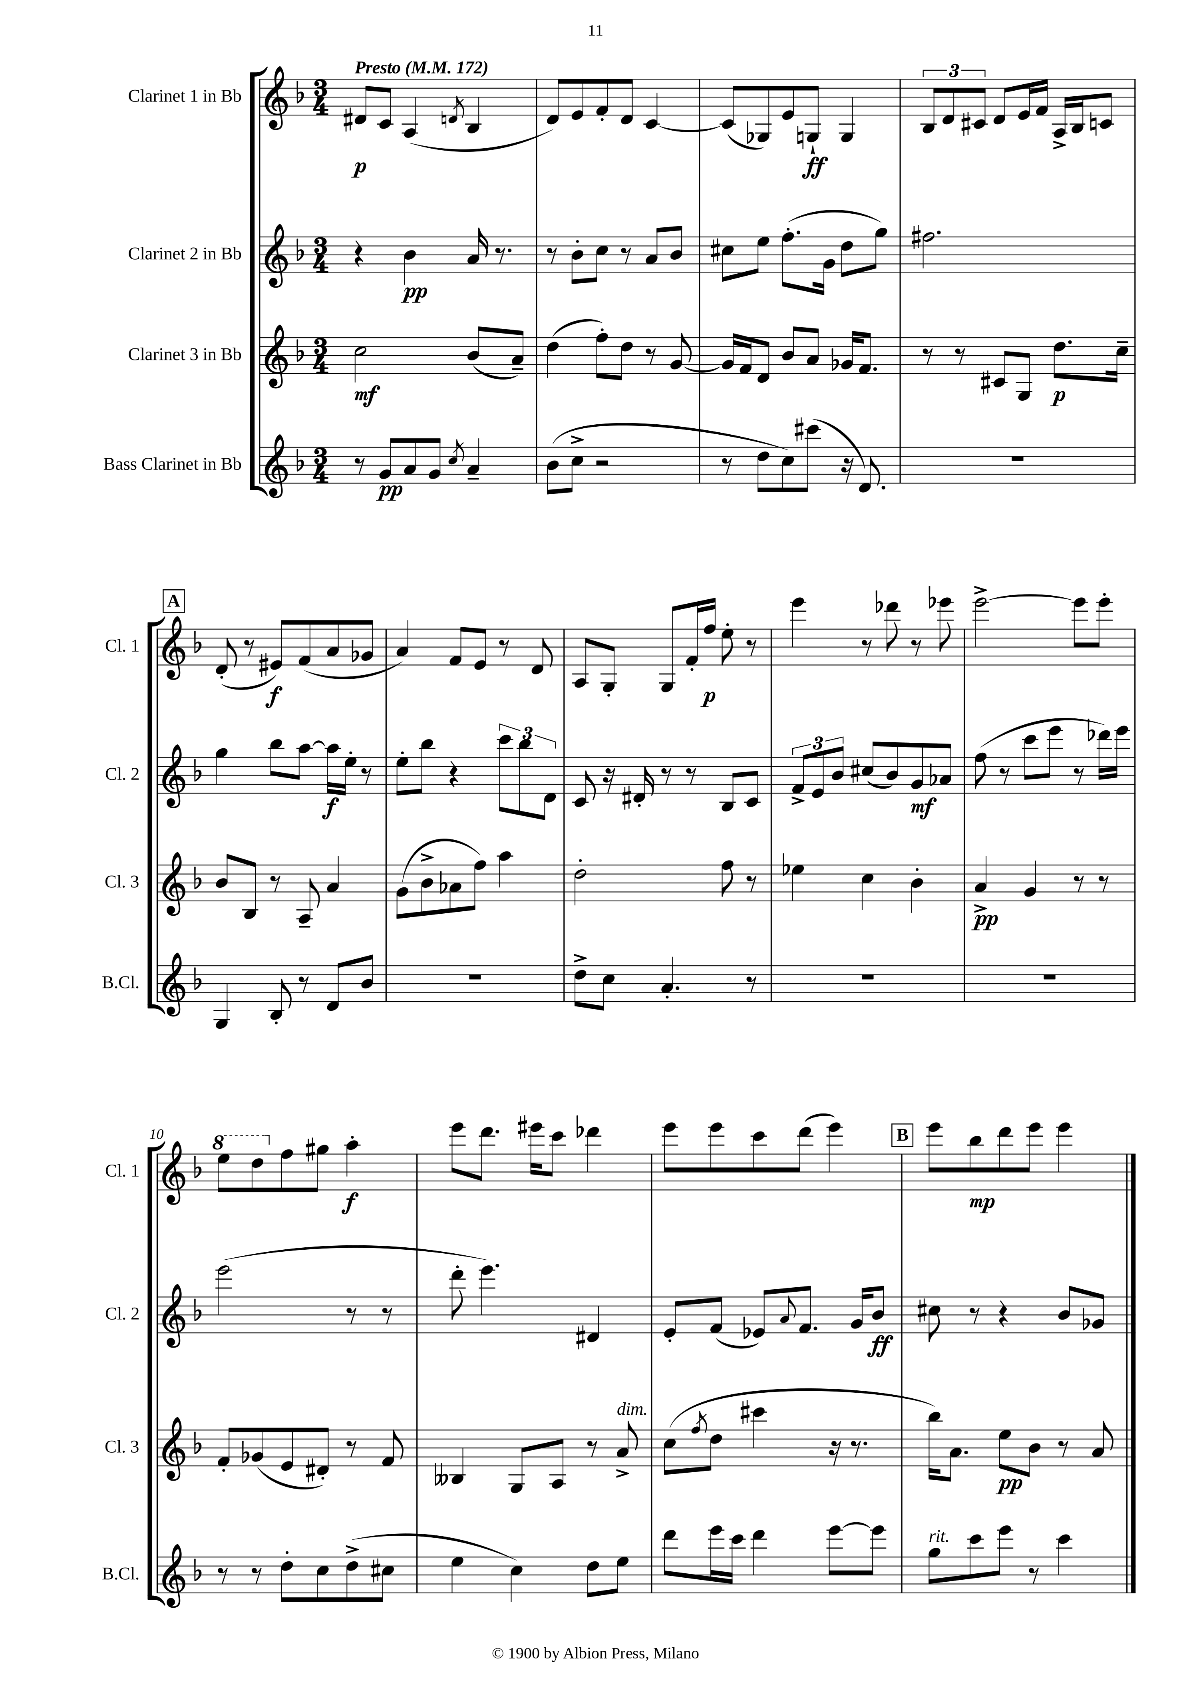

**kern	**kern	**kern	**kern
*staff4	*staff3	*staff2	*staff1
*clefG2	*clefG2	*clefG2	*clefG2
*k[b-]	*k[b-]	*k[b-]	*k[b-]
*M3/4	*M3/4	*M3/4	*M3/4
*MM172	*MM172	*MM172	*MM172
8r	2cc	4r	8d#
8g	.	.	8c
8a	.	4b-	(4A
8g	.	.	.
8qcc	.	.	8qd
4a~	(8b-	16a	4B-
.	.	8.r	.
.	8a~)	.	.
=	=	=	=
(8b-	(4dd	8r	8d)
8cc^	.	8b-'	8e
2r	8ff')	8cc	8f'
.	8dd	8r	8d
.	8r	8a	[4c
.	[8g	8b-	.
=	=	=	=
8r	16g]	8cc#	(8c]
.	16f	.	.
8dd	8d	8ee	8G-)
8cc)	8b-	(8.ff'	8e
(8ccc#	8a	.	8G`
.	.	16g	.
16r	16g-	8dd	4G
8.d)	8.f	.	.
.	.	8gg)	.
=	=	=	=
2.r	8r	2.ff#	12B-
.	.	.	12d
.	8r	.	.
.	.	.	12c#
.	8c#	.	8d
.	8G	.	16e
.	.	.	16f
.	8.dd	.	16A^
.	.	.	16B-
.	.	.	8c
.	16cc~	.	.
=	=	=	=
4G	8b-	4gg	(8d'
.	8B-	.	8r
8B-'	8r	8bb-	8e#)
8r	8A~	[8aa	(8f
8d	4a	16aa]	8a
.	.	16ee'	.
8b-	.	8r	8g-
=	=	=	=
2.r	(8g	8ee'	4a)
.	8b-^	8bb-	.
.	8a-	4r	8f
.	8ff)	.	8e
.	4aa	12ccc	8r
.	.	12bb-	.
.	.	.	8d
.	.	12d	.
=	=	=	=
8dd^	2dd'	8c	8A
8cc	.	16r	8G'
.	.	16d#'	.
4.a'	.	8r	8G
.	.	8r	16f'
.	.	.	16ff
.	8ff	8B-	8ee'
8r	8r	8c	8r
=	=	=	=
2.r	4ee-	12f^	4eee
.	.	12e	.
.	.	12b-	.
.	4cc	(8cc#	8r
.	.	8b-)	8ddd-
.	4b-'	8g	8r
.	.	8a-	8eee-
=	=	=	=
2.r	4a^	(8ff	[2eee^
.	.	8r	.
.	4g	8ccc	.
.	.	8eee	.
.	8r	8r	8eee]
.	8r	16ddd-)	8eee'
.	.	16eee	.
=	=	=	=
8r	8f'	(2eee	8eee
8r	(8g-	.	8ddd
8dd'	8e	.	8ff
8cc	8d#')	.	8gg#
(8dd^	8r	8r	4aa'
8cc#	8f	8r	.
=	=	=	=
4ee	4B--	8ddd'	8eee
.	.	4.eee)	8.ddd
4cc)	8G	.	.
.	.	.	16eee#
.	8A	.	8ccc
8dd	8r	4d#	4ddd-
8ee	8a^	.	.
=	=	=	=
8ddd	(8cc	8e'	8eee
.	8qff	.	.
16eee	8dd	(8f	8eee
16ccc	.	.	.
4ddd	4ccc#	8e-)	8ccc
.	.	8qqa	.
.	.	8.f	(8ddd
[8eee	16r	.	4eee)
.	8.r	16g	.
8eee]	.	8b-	.
=	=	=	=
8gg	16bb-)	8cc#	8eee
.	8.a	.	.
8ccc	.	8r	8bb-
8eee	8ee	4r	8ddd
8r	8b-	.	8eee
4ccc	8r	8b-	4eee
.	8a	8g-	.
==	==	==	==
*-	*-	*-	*-
